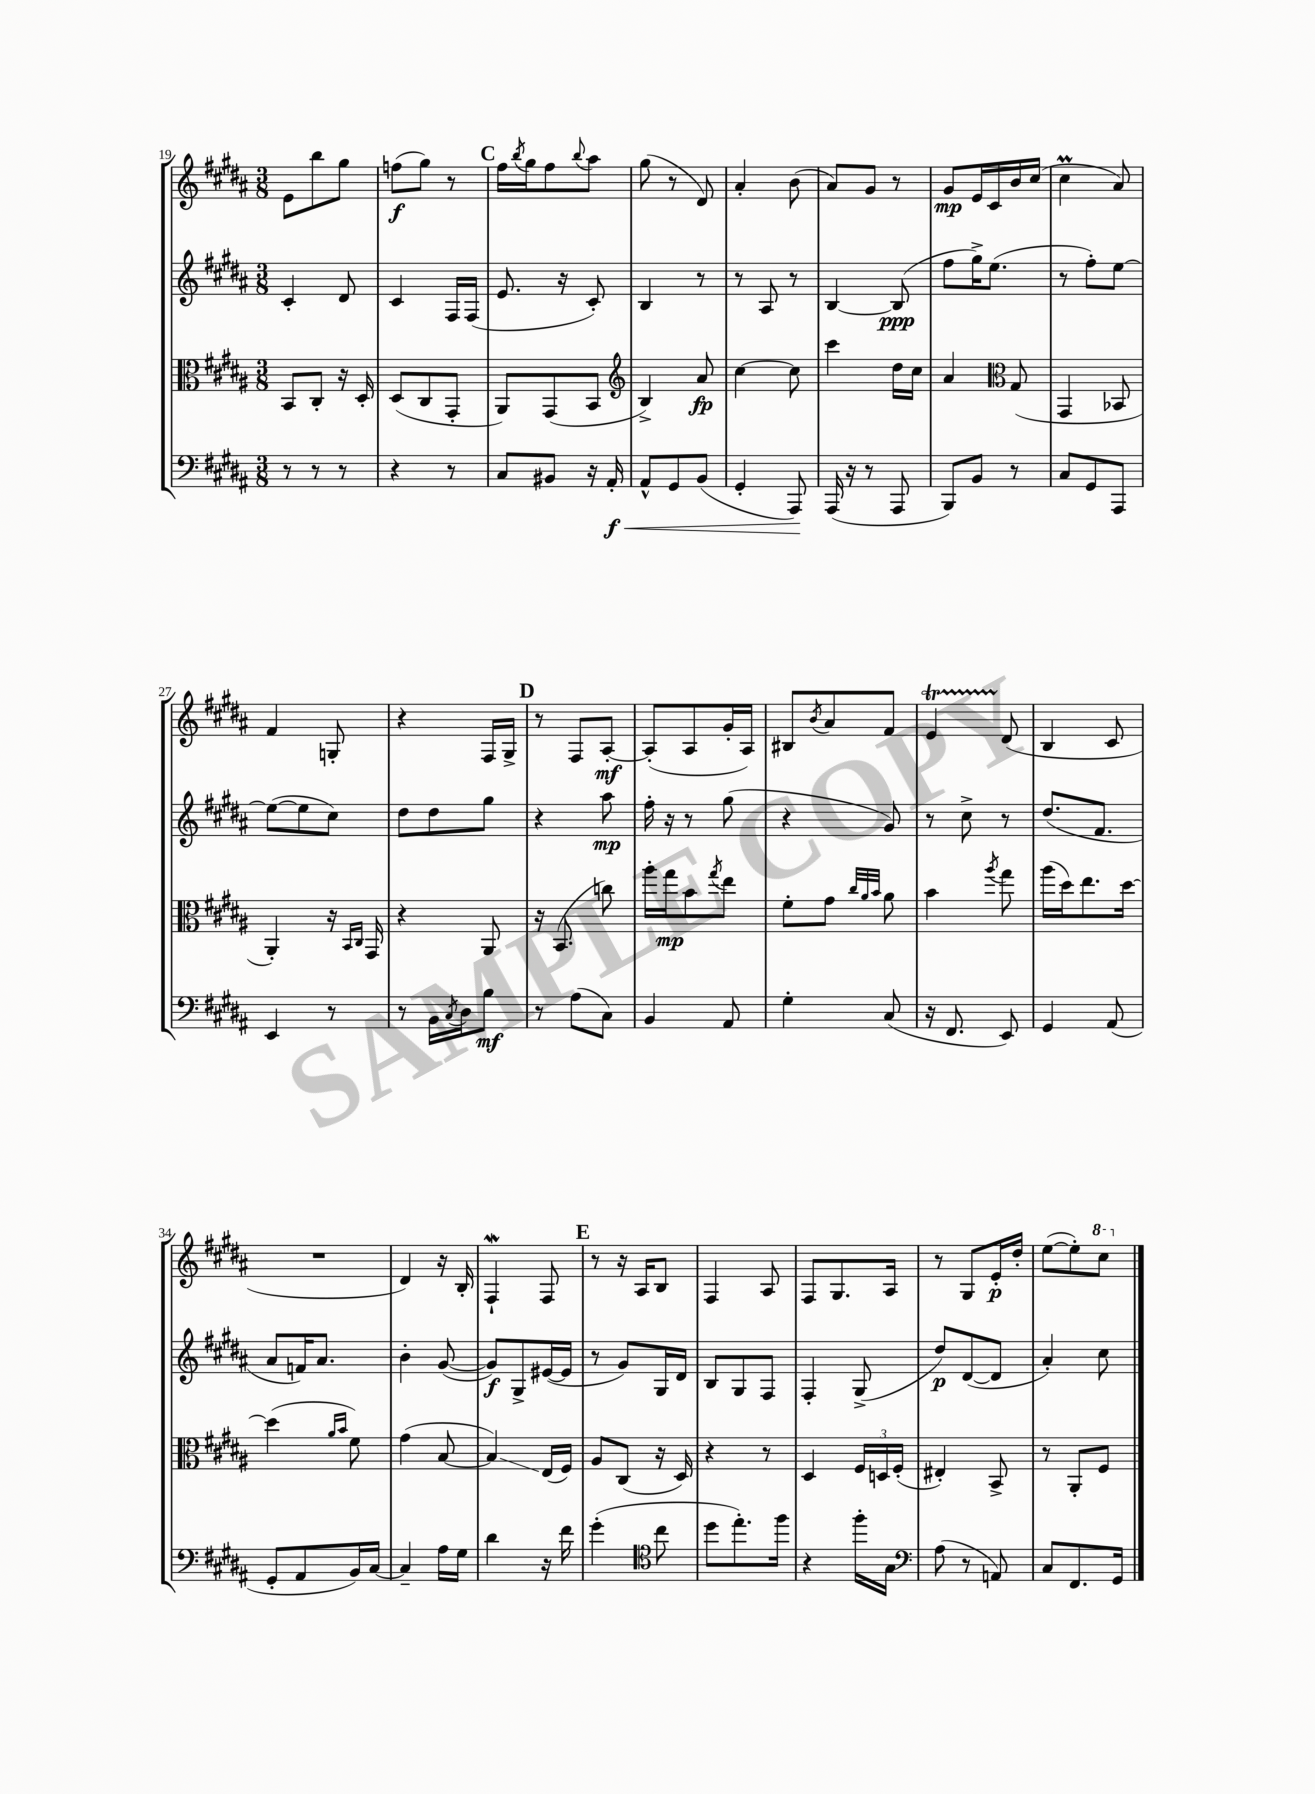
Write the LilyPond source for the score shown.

<<
\new StaffGroup <<
\new Staff = "s0" {
    \clef treble \key b \major \numericTimeSignature \time 3/8
    e'8 b''8 gis''8 |
    f''8\f( gis''8) r8 |
    \mark \markup { \bold "C" } fis''16 \acciaccatura { b''8 } gis''16 fis''8 \appoggiatura { b''8 } ais''8 |
    gis''8( r8 dis'8) |
    ais'4-. b'8( |
    ais'8) gis'8 r8 |
    gis'8\mp e'16 cis'16 b'16 cis''16( |
    cis''4\prall ais'8) |
    fis'4 g8-. |
    r4 fis16 gis16-> |
    \mark \markup { \bold "D" } r8 fis8 ais8~-.\mf |
    ais8-.( ais8 gis'16-. ais16) |
    bis8 \acciaccatura { b'8 } ais'8 fis'8 |
    e'4\startTrillSpan dis'8\stopTrillSpan( |
    b4 cis'8 |
    R4. |
    dis'4) r16 b16-. |
    fis4-!\mordent fis8 |
    \mark \markup { \bold "E" } r8 r16 ais16 b8 |
    fis4 ais8 |
    fis8 gis8. ais16 |
    r8 gis8 e'16-.\p dis''16-. |
    e''8~( e''8-.) \ottava #1 cis'''8 \ottava #0 \bar "|." |
}
\new Staff = "s1" {
    \clef treble \key b \major \numericTimeSignature \time 3/8
    cis'4-. dis'8 |
    cis'4 fis16 fis16( |
    \mark \markup { \bold "C" } e'8. r16 cis'8-.) |
    b4 r8 |
    r8 ais8 r8 |
    b4~ b8\ppp( |
    fis''8 gis''16->) e''8.( |
    r8 fis''8-.) e''8~ |
    e''8~( e''8 cis''8) |
    dis''8 dis''8 gis''8 |
    \mark \markup { \bold "D" } r4 ais''8\mp |
    fis''16-. r16 r8 gis''8( |
    r4 gis'8) |
    r8 cis''8-> r8 |
    dis''8.( fis'8. |
    ais'8 f'16) ais'8. |
    b'4-. gis'8~( |
    gis'8\f) gis8-> eis'16~( eis'16 |
    \mark \markup { \bold "E" } r8 gis'8) gis16 dis'16 |
    b8 gis8 fis8 |
    fis4-. gis8->( |
    dis''8\p) dis'8~( dis'8 |
    ais'4-.) cis''8 \bar "|." |
}
\new Staff = "s2" {
    \clef alto \key b \major \numericTimeSignature \time 3/8
    b,8 cis8-. r16 dis16-. |
    dis8( cis8 gis,8-. |
    \mark \markup { \bold "C" } ais,8) gis,8( b,8 |
    \clef treble b4->) ais'8\fp |
    cis''4~ cis''8 |
    cis'''4 dis''16 cis''16 |
    ais'4 \clef alto gis8( |
    gis,4 bes,8 |
    ais,4-.) r16 \grace { b,16 cis16 } gis,16 |
    r4 ais,8 |
    \mark \markup { \bold "D" } r16 b,8.( c''8) |
    ais''16-. gis''16\mp b'8 \acciaccatura { gis''8 } e''8 |
    fis'8-. gis'8 \grace { cis''32 ais'32 b'32 } ais'8 |
    b'4 \acciaccatura { ais''8 } gis''8 |
    ais''16( dis''16) e''8. dis''16~ |
    dis''4( \grace { ais'16 b'16 } fis'8) |
    gis'4( b8~ |
    b4\glissando) e16( fis16) |
    \mark \markup { \bold "E" } ais8 cis8( r16 dis16) |
    r4 r8 |
    dis4 \tuplet 3/2 { fis16 d16 fis16-.( } |
    eis4-.) b,8-> |
    r8 ais,8-. fis8 \bar "|." |
}
\new Staff = "s3" {
    \clef bass \key b \major \numericTimeSignature \time 3/8
    r8 r8 r8 |
    r4 r8 |
    \mark \markup { \bold "C" } cis8 bis,8 r16 ais,16-.\f\< |
    ais,8-^ gis,8 b,8( |
    gis,4-. ais,,8\!) |
    ais,,16( r16 r8 ais,,8 |
    b,,8) b,8 r8 |
    cis8 gis,8 ais,,8 |
    e,4 r8 |
    r8 b,16 \acciaccatura { cis8 } dis16 b8\mf |
    \mark \markup { \bold "D" } r8 ais8( cis8) |
    b,4 ais,8 |
    gis4-. cis8( |
    r16 fis,8. e,8) |
    gis,4 ais,8( |
    gis,8-. ais,8 b,16) cis16~ |
    cis4-- ais16 gis16 |
    dis'4 r16 fis'16 |
    \mark \markup { \bold "E" } gis'4-.( \clef tenor cis''8 |
    dis''8 e''8.-.) fis''16 |
    r4 fis''16-. gis16 |
    \clef bass ais8( r8 a,8) |
    cis8 fis,8. gis,16 \bar "|." |
}
>>
>>
\layout { \context { \Score currentBarNumber = #19 } }
